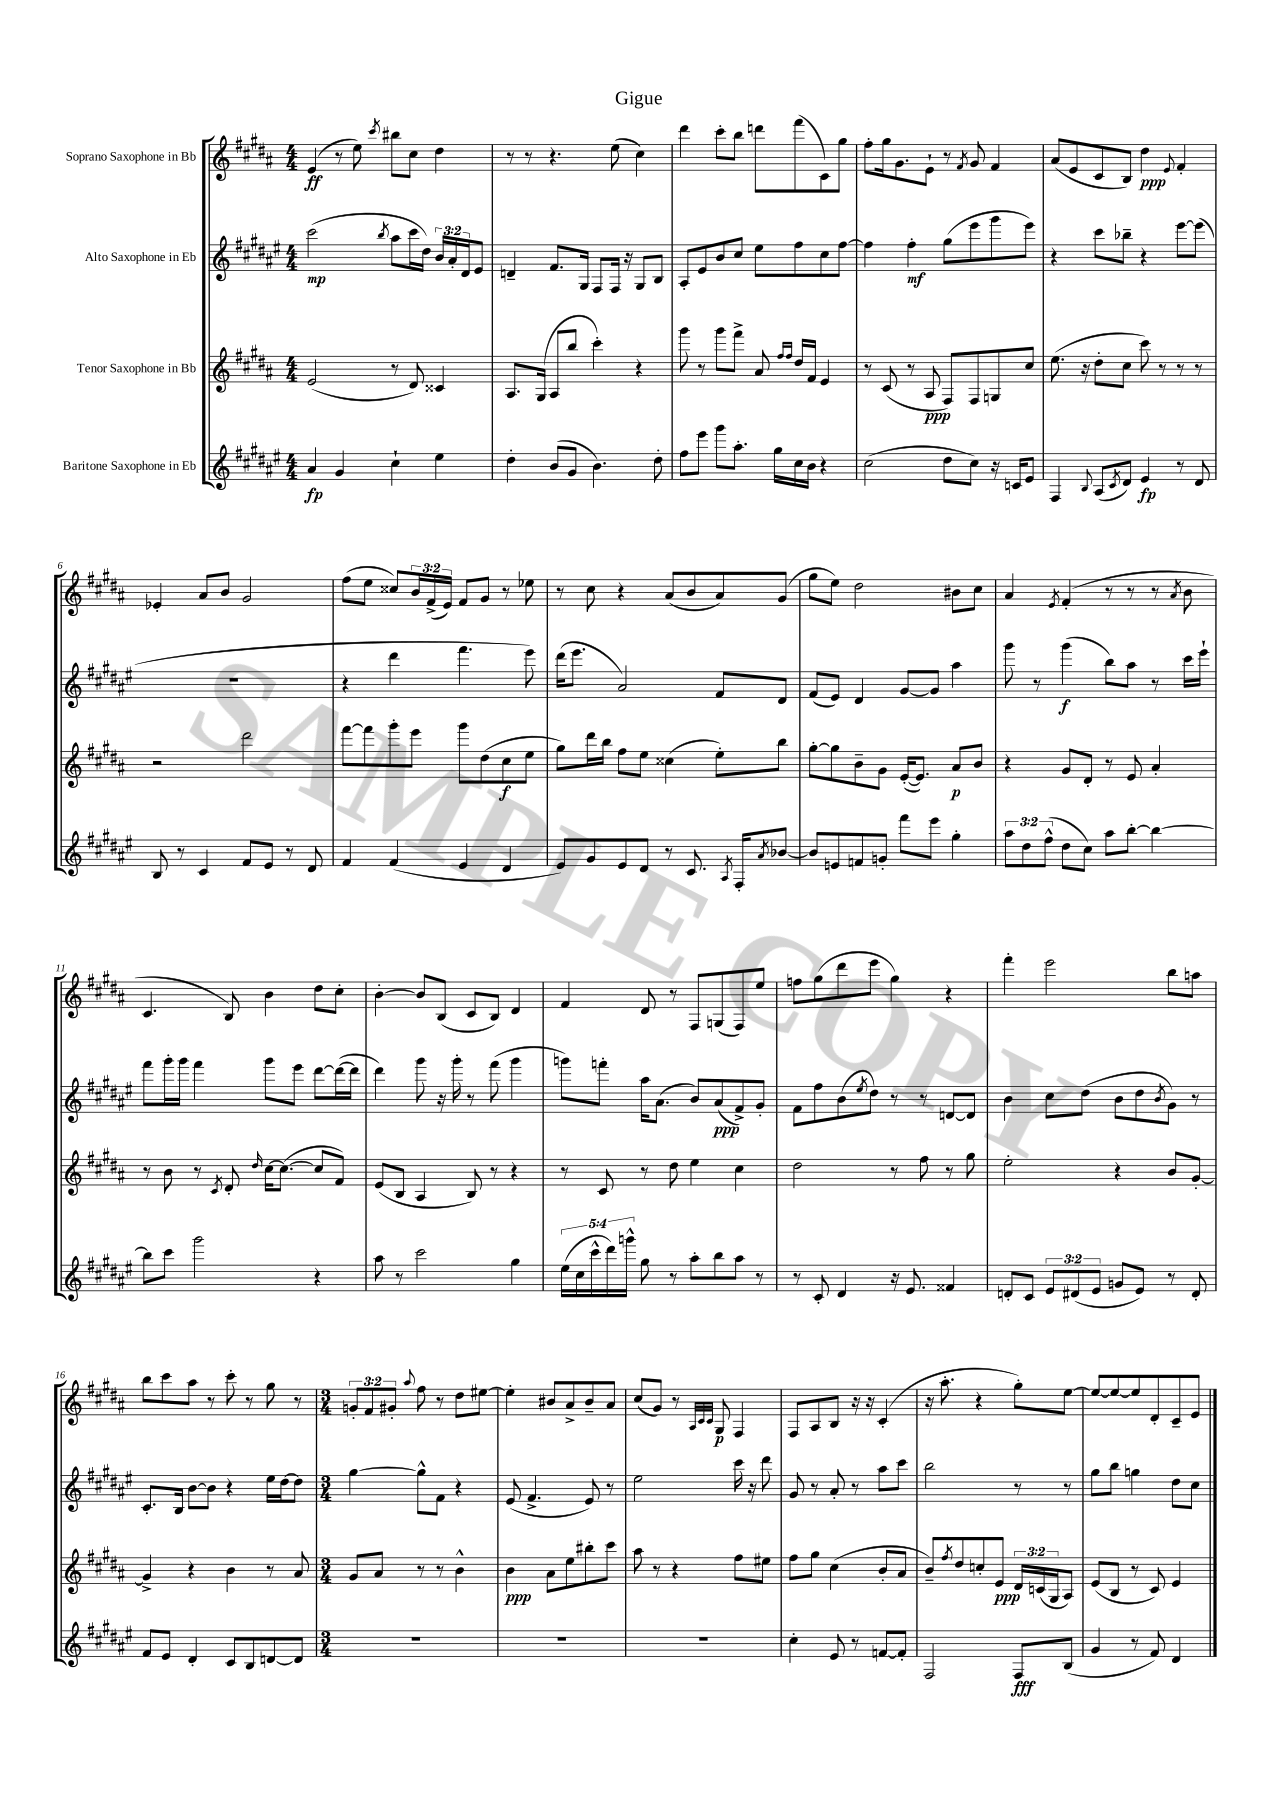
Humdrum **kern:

**kern	**kern	**kern	**kern
*staff4	*staff3	*staff2	*staff1
*clefG2	*clefG2	*clefG2	*clefG2
*k[f#c#g#d#a#e#]	*k[f#c#g#d#a#]	*k[f#c#g#d#a#e#]	*k[f#c#g#d#a#]
*M4/4	*M4/4	*M4/4	*M4/4
4a#	(2e	(2ccc#	(4e
4g#	.	.	8r
.	.	.	8ee)
.	.	8qbb	8qccc#
4cc#`	8r	8aa#	8bb#
.	8d#)	16ccc#	8cc#
.	.	16dd#)	.
4ee#	4c##	24b	4dd#
.	.	24a#'	.
.	.	24d#	.
.	.	8e#	.
=	=	=	=
4dd#'	8.A#	4d~	8r
.	.	.	8r
.	(16G#	.	.
(8b	8A#	8.f#	4.r
8g#	8bb	.	.
.	.	16G#	.
4.b)	4ccc#')	8F#	.
.	.	16F#	(8ee
.	.	16r	.
.	4r	8G#	4cc#)
8dd#'	.	8B	.
=	=	=	=
8ff#	8ggg#	8A#'	4ddd#
8eee#	8r	8e#	.
8ggg#	8ggg#	8b	8ccc#'
8.aa#'	8fff#^	8cc#	8bb
.	8a#	8ee#	8ddd
16gg#	.	.	.
.	16qqff#	.	.
.	16qqff#	.	.
16cc#	16dd#	8ff#	(8fff#
16b	16f#	.	.
4r	4e	8cc#	8c#)
.	.	[8ff#	8gg#
=	=	=	=
(2cc#	8r	4ff#]	8ff#'
.	(8c#	.	16gg#
.	.	.	8.g#
.	8r	4ff#'	.
.	8A#	.	8e`
8dd#	8F#)	(8gg#	8r
.	.	.	8qf#
8cc#)	8F#	8eee#	8g#
16r	8G	8ggg#	4f#
16c	.	.	.
8e#	8cc#	8eee#)	.
=	=	=	=
4F#	(8.ee	4r	(8a#
.	.	.	8e
.	16r	.	.
8qqB	.	.	.
(8A#	8dd#'	8ccc#	8c#
8qc#	.	.	.
8d#)	8cc#	8bb-~	8B)
4e#	8ccc#)	4r	4dd#
.	8r	.	.
.	.	.	8qqe
8r	8r	[8eee#	4f#'
8d#	8r	(8eee#]	.
=	=	=	=
8B	2r	1r	4e-'
8r	.	.	.
4c#	.	.	8a#
.	.	.	8b
8f#	2ddd#	.	2g#
8e#	.	.	.
8r	.	.	.
8d#	.	.	.
=	=	=	=
4f#	[8fff#	4r	(8ff#
.	8fff#]	.	8ee
(4f#	8ggg#'	4ddd#	8cc##)
.	8eee	.	24b
.	.	.	(24f#^
.	.	.	24e)
4e#	8ggg#	4.fff#	8f#
.	(8dd#	.	8g#
4d#	8cc#	.	8r
.	8ee	8eee#)	8ee-
=	=	=	=
8e#)	8gg#)	(16ddd#	8r
.	.	8.eee#	.
8g#	16ddd#	.	8cc#
.	16bb	.	.
8e#	8ff#	2a#)	4r
8d#	8ee	.	.
8r	(4cc##	.	(8a#
8.c#	.	.	8b
.	8ee')	8f#	8a#)
8qA#	.	.	.
16F#'	.	.	.
8qa#	.	.	.
[8b-	8bb	8d#	(8g#
=	=	=	=
8b-]	[8gg#'	(8f#	8gg#
8e	8gg#]	8e#)	8ee)
8f	8b~	4d#	2dd#
8g'	8g#	.	.
8fff#	([16e'	[8g#	.
.	8.e])	.	.
8eee#	.	8g#]	.
4gg#'	8a#	4aa#	8b#
.	8b	.	8cc#
=	=	=	=
12aa#	4r	8ggg#	4a#
12dd#	.	.	.
.	.	8r	.
(12ff#^^	.	.	.
.	.	.	8qe
8dd#	8g#	(4ggg#	(4f#'
8cc#)	8d#'	.	.
8aa#	8r	8bb)	8r
[8bb'	8e	8aa#	8r
4bb_	4a#'	8r	8r
.	.	.	8qa#
.	.	16ccc#	8b
.	.	16eee#`	.
=	=	=	=
8bb]	8r	8fff#	4.c#
8ccc#	8b	16ggg#'	.
.	.	16ggg#	.
2ggg#	8r	4fff#	.
.	8qc#	.	.
.	8d#'	.	8B)
.	16qqdd#	.	.
.	[16cc#	8ggg#	4b
.	(8.cc#_	.	.
.	.	8eee#	.
4r	8cc#]	[8ddd#	8dd#
.	8f#)	(16ddd#_	8cc#'
.	.	16ddd#]	.
=	=	=	=
8aa#	(8e	4ddd#)	[4b'
8r	8B	.	.
2ccc#	4A#	8ggg#	8b]
.	.	16r	(8B
.	.	16ggg#'	.
.	8B)	8r	8c#
.	8r	(8fff#	8B)
4gg#	4r	4ggg#	4d#
=	=	=	=
(20ee#	8r	8ggg)	4f#
20cc#	.	.	.
20ccc#^^	.	.	.
.	8c#	8fff'	.
20ddd#)	.	.	.
20ggg^^	.	.	.
8gg#	8r	16aa#	8d#
.	.	(8.a#	.
8r	8dd#	.	8r
8aa#'	4ee	8b)	8F#
8bb	.	(8a#	(8G
8aa#	4cc#	8f#^)	8F#)
8r	.	8g#'	8ee
=	=	=	=
8r	2dd#	8f#	8ff
8c#'	.	8ff#	(8gg#
4d#	.	(8b	8ddd#
.	.	8qee#	.
.	.	8dd#)	8eee
16r	8r	8r	4gg#)
8.e#	.	.	.
.	8ff#	8r	.
4f##	8r	[8d	4r
.	8gg#	8d]	.
=	=	=	=
8d'	2ee'	4b	4fff#'
8c#	.	.	.
12e#	.	8cc#	2eee
(12d#	.	.	.
.	.	(8dd#	.
12e#	.	.	.
8g	4r	8b	.
8e#)	.	8dd#	.
.	.	8qb	.
8r	8b	8g#)	8bb
8d#'	[8g#'	8r	8aa
=	=	=	=
8f#	4g#^]	8.c#'	8bb
8e#	.	.	8ccc#
.	.	16B	.
4d#'	4r	[8b	8aa#
.	.	8b]	8r
8c#	4b	4r	8ccc#'
8B	.	.	8r
[8d	8r	16ee#	8gg#
.	.	[16dd#	.
8d]	8a#	8dd#]	8r
=	=	=	=
*M3/4	*M3/4	*M3/4	*M3/4
2.r	8g#	[4gg#	12g'
.	.	.	12f#
.	8a#	.	.
.	.	.	12g#'
.	.	.	8qqaa#
.	8r	8gg#^^]	8ff#
.	8r	8f#	8r
.	4b^^	4r	8dd#
.	.	.	[8ee#
=	=	=	=
2.r	4b	(8e#	4ee#']
.	.	4.f#^	.
.	8a#	.	8b#
.	8ee	.	8a#^
.	8bb#'	8e#)	8b#~
.	8ccc#	8r	8a#
=	=	=	=
2.r	8aa#	2ee#	(8cc#
.	8r	.	8g#)
.	4r	.	8r
.	.	.	32qqA#
.	.	.	32qqc#
.	.	.	32qqc#
.	.	.	8G#
.	8ff#	16ccc#	4F#
.	.	16r	.
.	8ee#	8ddd#	.
=	=	=	=
4cc#'	8ff#	8g#	8F#
.	8gg#	8r	8A#
8e#	(4cc#	8a#'	8B
8r	.	8r	16r
.	.	.	16r
[8f	8b'	8aa#	(4c#'
8f']	8a#	8ccc#	.
=	=	=	=
2F#	8b~)	2bb	16r
.	.	.	8.aa#'
.	8qff#	.	.
.	8dd#	.	.
.	8cc'	.	4r
.	8e	.	.
8F#	24d#	8r	8gg#')
.	(24c	.	.
.	24G#	.	.
(8B	8A#)	8r	[8ee
=	=	=	=
4g#	(8e	8gg#	8ee_
.	8B	8bb	8ee_
8r	8r	4gg	8ee]
8f#)	8c#)	.	8d#'
4d#	4e	8dd#	8c#~
.	.	8cc#	8e
==	==	==	==
*-	*-	*-	*-
